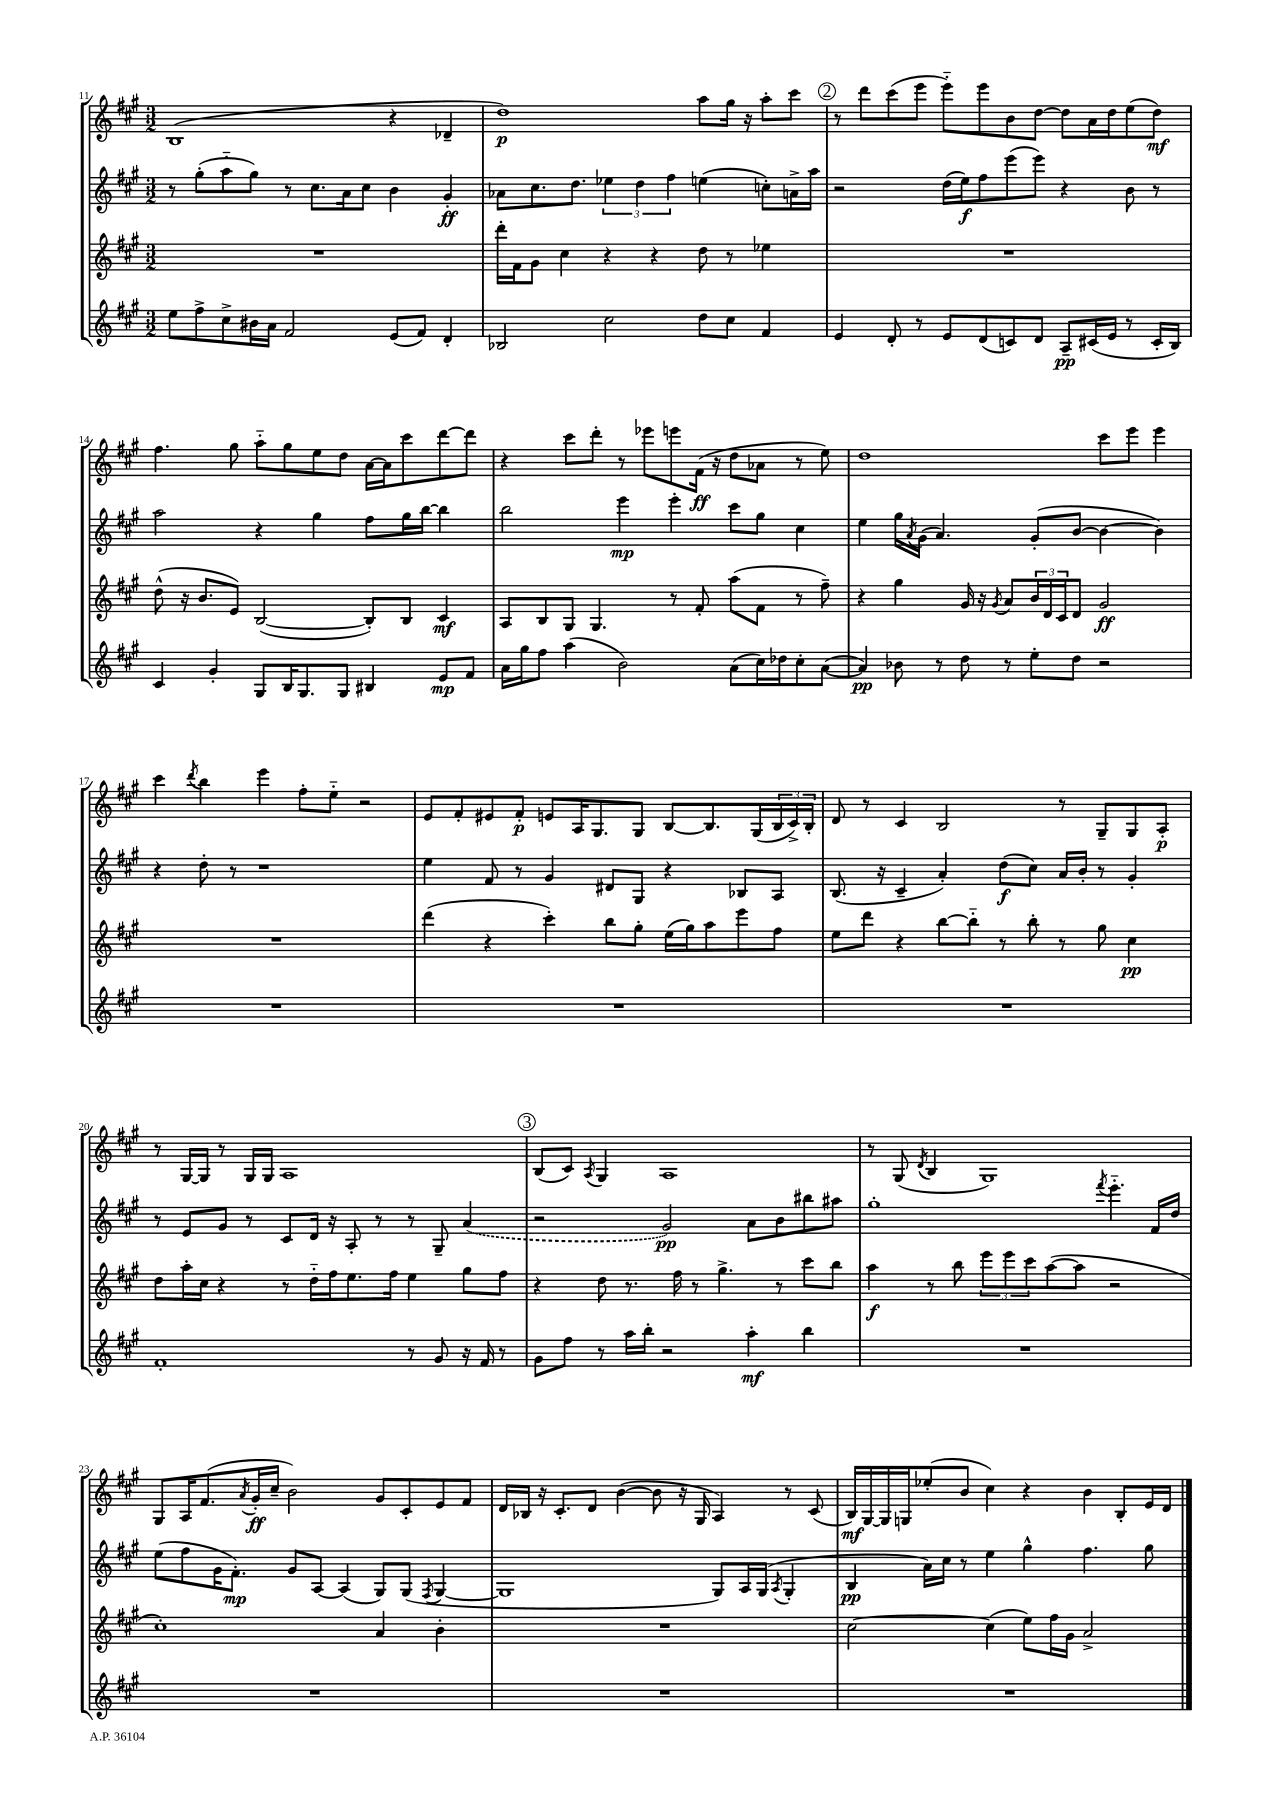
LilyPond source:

<<
\new StaffGroup <<
\new Staff = "s0" {
    \clef treble \key a \major \numericTimeSignature \time 3/2
    b1( r4 des'4-- |
    d''1\p) a''8 gis''16 r16 a''8-. cis'''8 |
    \mark \markup { \circle "2" } r8 d'''8 cis'''8( e'''8 e'''8-_) e'''8 b'8 d''8~ d''8 a'16 d''16 e''8( d''8\mf) |
    fis''4. gis''8 a''8-_ gis''8 e''8 d''8 a'16~ a'16 cis'''8 d'''8~ d'''8 |
    r4 cis'''8 d'''8-. r8 ees'''8 e'''8 fis'16\ff( r16 d''8 aes'8 r8 e''8) |
    d''1 cis'''8 e'''8 e'''4 |
    cis'''4 \acciaccatura { d'''8 } b''4 e'''4 fis''8-. e''8-_ r2 |
    e'8 fis'8-. eis'8 fis'8-.\p e'8 a16 gis8. gis8 b8~ b8. gis16( \tuplet 3/2 { b16 cis'16->) b16-. } |
    d'8 r8 cis'4 b2 r8 gis8-- gis8 a8-.\p |
    r8 gis16~ gis16 r8 gis16 gis16 a1 |
    \mark \markup { \circle "3" } b8( cis'8) \acciaccatura { a8 } gis4 a1 |
    r8 gis8( \acciaccatura { d'8 } b4 gis1) |
    gis8 a16 fis'8.( \acciaccatura { a'8 } gis'16-.\ff cis''16-- b'2) gis'8 cis'8-. e'8 fis'8 |
    d'16 bes16 r16 cis'8.-. d'8 b'4~( b'8 r16 gis16 a4) r8 cis'8( |
    b16\mf) gis16~ gis16 g16 ees''8-.( b'8 cis''4) r4 b'4 b8-. e'16 d'16 \bar "|." |
}
\new Staff = "s1" {
    \clef treble \key a \major \numericTimeSignature \time 3/2
    r8 gis''8-.( a''8-_ gis''8) r8 cis''8. a'16 cis''8 b'4 gis'4-.\ff |
    aes'8 cis''8. d''8. \tuplet 3/2 { ees''4 d''4 fis''4 } e''4( c''8-.) a'16-> a''16 |
    \mark \markup { \circle "2" } r2 d''16( e''16\f) fis''8 e'''8( e'''8) r4 b'8 r8 |
    a''2 r4 gis''4 fis''8 gis''16 b''16~ b''4 |
    b''2 e'''4\mp e'''4-. cis'''8 gis''8 cis''4 |
    e''4 gis''16 \acciaccatura { a'8 } gis'16( a'4.) gis'8-.( b'8~ b'4~ b'4) |
    r4 d''8-. r8 r1 |
    e''4 fis'8 r8 gis'4 dis'8 gis8 r4 bes8 a8 |
    b8.( r16 cis'4-- a'4-.) d''8\f( cis''8) a'16 b'16-. r8 gis'4-. |
    r8 e'8 gis'8 r8 cis'8 d'16 r16 a8-. r8 r8 gis8-- \once \slurDashed a'4( |
    \mark \markup { \circle "3" } r2 gis'2\pp) a'8 b'8 bis''8 ais''8 |
    gis''1-. \acciaccatura { fis'''8 } e'''4.-_ fis'16 d''16 |
    e''8( fis''8 gis'16 fis'8.-.\mp) gis'8 a8~ a4( gis8) gis8( \acciaccatura { fis8 } gis4~ |
    gis1 gis8) a16 gis16( \acciaccatura { a8 } gis4-. |
    b4\pp a'16) cis''16 r8 e''4 gis''4-^ fis''4. gis''8 \bar "|." |
}
\new Staff = "s2" {
    \clef treble \key a \major \numericTimeSignature \time 3/2
    R1. |
    d'''16-. fis'16 gis'8 cis''4 r4 r4 d''8 r8 ees''4 |
    \mark \markup { \circle "2" } R1. |
    d''8-^( r16 b'8. e'8) b2~( b8-.) b8 cis'4\mf |
    a8 b8 gis8 gis4. r8 fis'8-. a''8( fis'8 r8 fis''8--) |
    r4 gis''4 gis'16 r16 \acciaccatura { gis'8 } a'8 \tuplet 3/2 { b'16 d'16 cis'16 } d'8 gis'2\ff |
    R1. |
    d'''4( r4 cis'''4-.) b''8 gis''8-. e''16( gis''16) a''8 e'''8 fis''8 |
    e''8 d'''8 r4 b''8~ b''8-_ r8 b''8-. r8 gis''8 cis''4\pp |
    d''8 a''16-. cis''16 r4 r8 d''16-_ fis''16 e''8. fis''16 e''4 gis''8 fis''8 |
    \mark \markup { \circle "3" } r4 d''8 r8. fis''16 r8 gis''4.-> r8 cis'''8 b''8 |
    a''4\f r8 b''8 \tuplet 3/2 { e'''8 e'''8 cis'''8 } a''8~( a''8 r2 |
    cis''1-.) a'4 b'4-. |
    R1. |
    cis''2~ cis''4( e''8) fis''16 gis'16 a'2-> \bar "|." |
}
\new Staff = "s3" {
    \clef treble \key a \major \numericTimeSignature \time 3/2
    e''8 fis''8-> cis''8-> bis'16 a'16 fis'2 e'8( fis'8) d'4-. |
    bes2 cis''2 d''8 cis''8 fis'4 |
    \mark \markup { \circle "2" } e'4 d'8-. r8 e'8 d'8( c'8) d'8 a8--\pp cis'16( e'16 r8 cis'16-. b16) |
    cis'4 gis'4-. gis8 b16 gis8. gis8 bis4 e'8\mp fis'8 |
    a'16 gis''16 fis''8 a''4( b'2) a'8( cis''16) des''16 cis''8-. a'8~( |
    a'4\pp) bes'8 r8 d''8 r8 e''8-. d''8 r2 |
    R1. |
    R1. |
    R1. |
    fis'1-. r8 gis'8 r16 fis'16 r8 |
    \mark \markup { \circle "3" } gis'8 fis''8 r8 a''16 b''16-. r2 a''4-.\mf b''4 |
    R1. |
    R1. |
    R1. |
    R1. \bar "|." |
}
>>
>>
\layout { \context { \Score currentBarNumber = #11 } }
